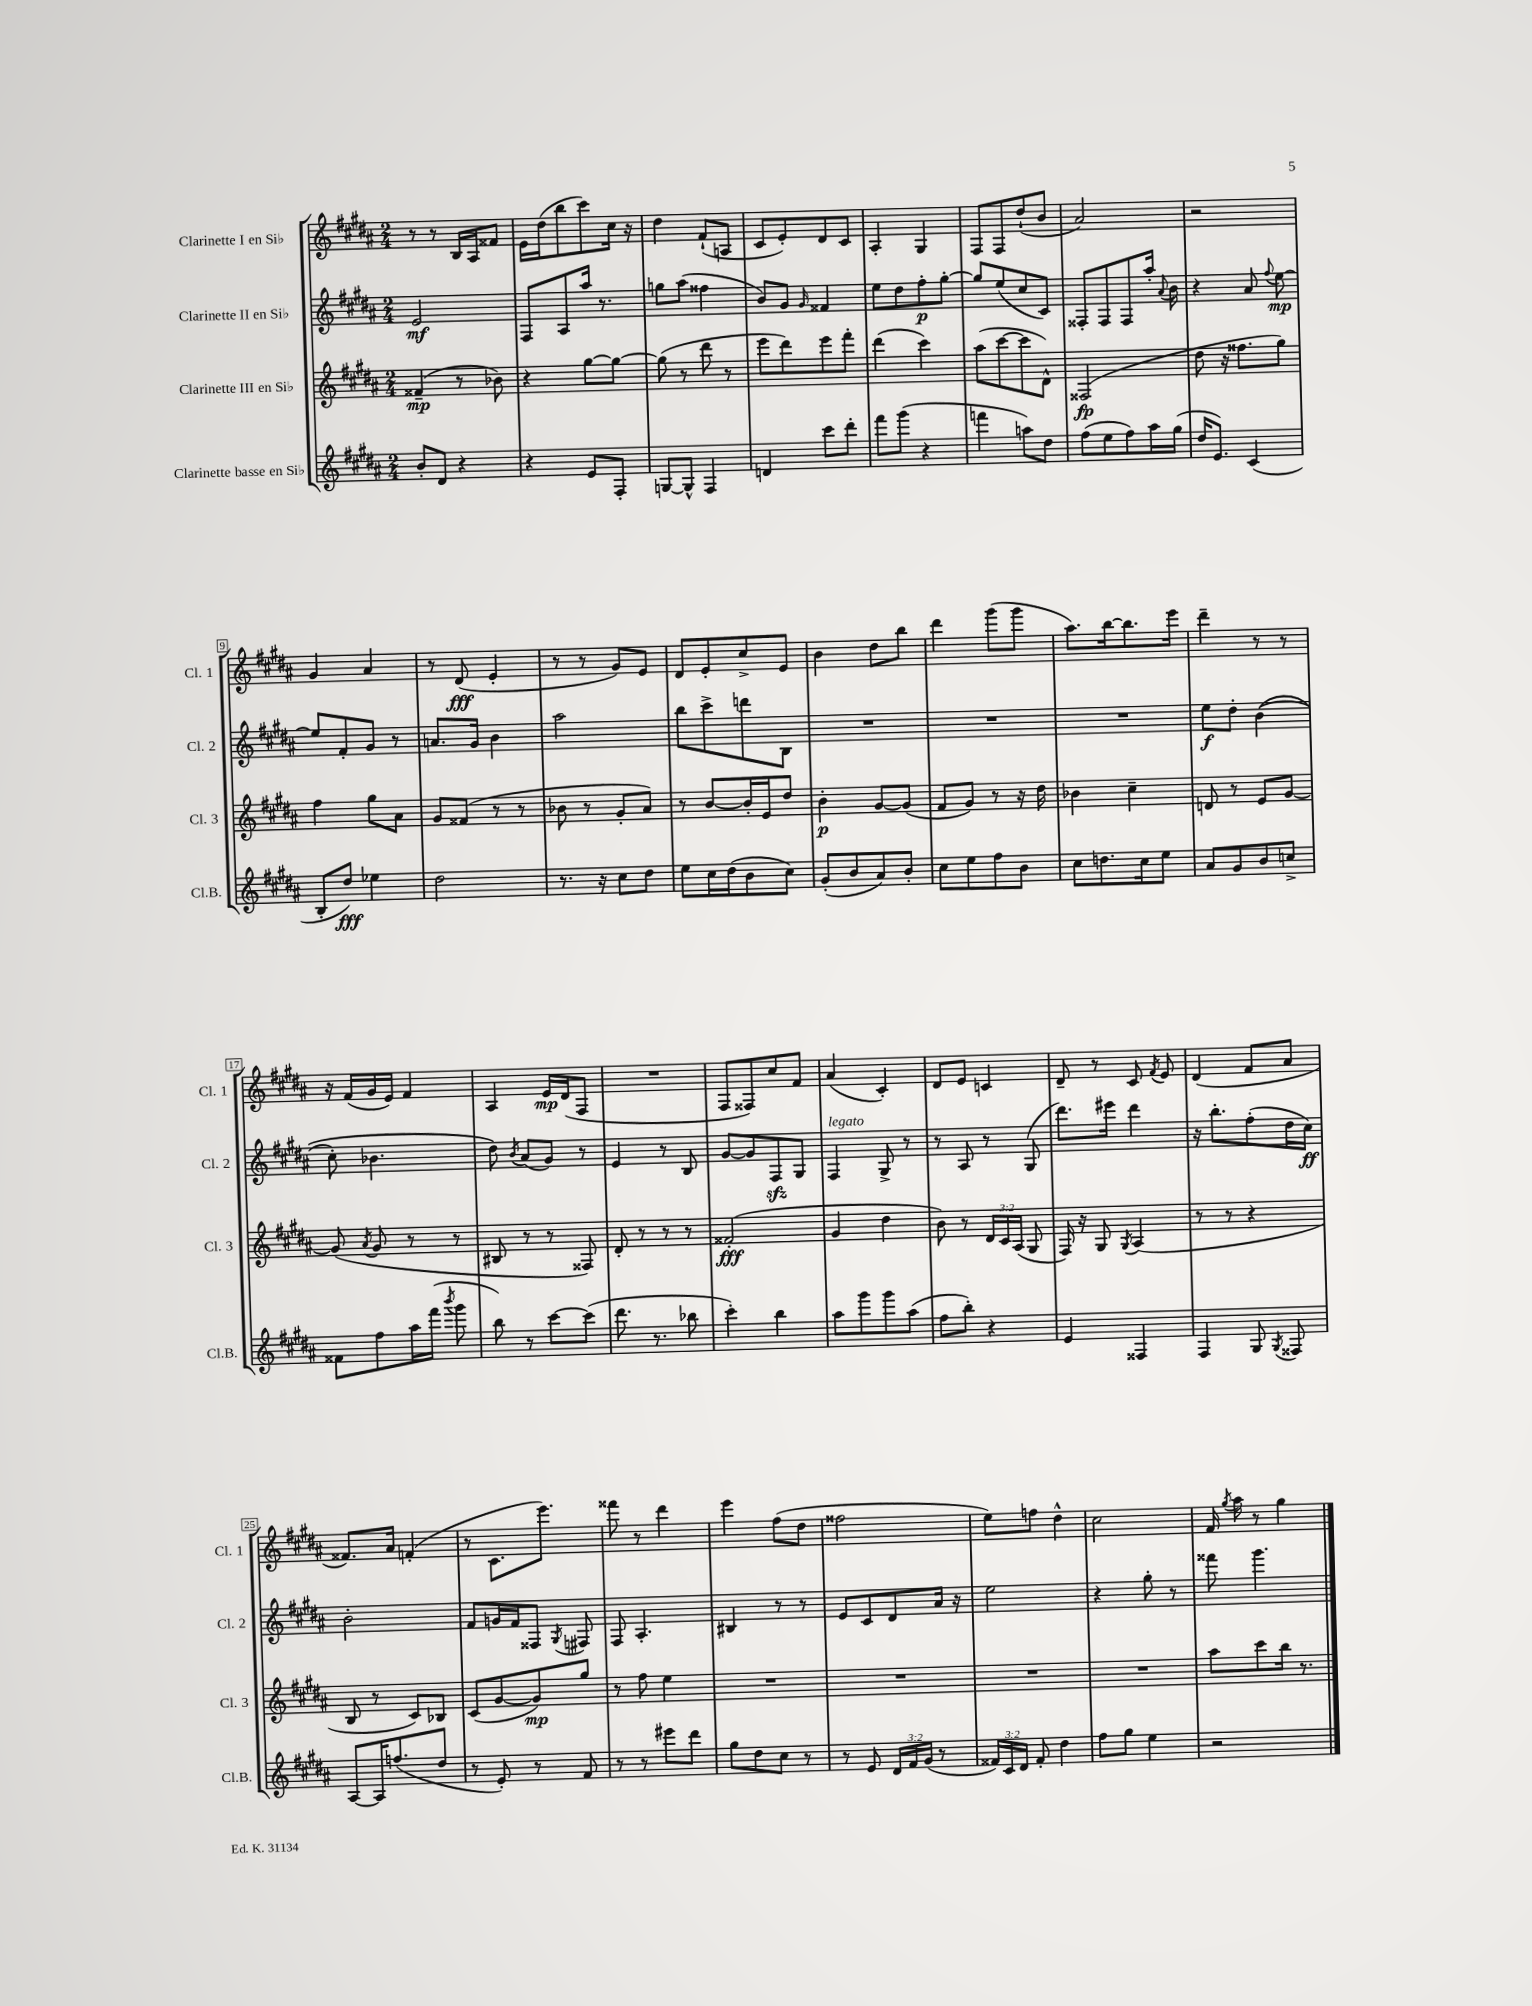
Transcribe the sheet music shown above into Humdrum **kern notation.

**kern	**dynam	**kern	**dynam	**kern	**dynam	**kern	**dynam
*part4	*part4	*part3	*part3	*part2	*part2	*part1	*part1
*staff4	*staff4	*staff3	*staff3	*staff2	*staff2	*staff1	*staff1
*I"Clarinette basse en Si♭	*	*I"Clarinette III en Si♭	*	*I"Clarinette II en Si♭	*	*I"Clarinette I en Si♭	*
*I'Cl.B.	*	*I'Cl. 3	*	*I'Cl. 2	*	*I'Cl. 1	*
*clefG2	*	*clefG2	*	*clefG2	*	*clefG2	*
*k[f#c#g#d#a#]	*	*k[f#c#g#d#a#]	*	*k[f#c#g#d#a#]	*	*k[f#c#g#d#a#]	*
*M2/4	*	*M2/4	*	*M2/4	*	*M2/4	*
=1	=1	=1	=1	=1	=1	=1	=1
8b'/L	.	(4f##X~/	mp	2e/	mf	8r	.
8d#/J	.	.	.	.	.	8r	.
4r	.	8r	.	.	.	16B/LL	.
.	.	.	.	.	.	16A#/J	.
.	.	8b-X\)	.	.	.	8f##X/J	.
=2	=2	=2	=2	=2	=2	=2	=2
4r	.	4r	.	8F#/L	.	16e\LL	.
.	.	.	.	.	.	(16dd#\J	.
.	.	.	.	8A#/	.	8bb\	.
8e/L	.	[8gg#\L	.	16aa#/Jk	.	8ccc#\)	.
.	.	.	.	8.r	.	.	.
8F#'/J	.	8gg#\J_	.	.	.	16cc#\Jk	.
.	.	.	.	.	.	16r	.
=3	=3	=3	=3	=3	=3	=3	=3
[8Gn/L	.	(8gg#\]	.	8ggn\L	.	4dd#\	.
8G^^/J]	.	8r	.	(8aa#\J	.	.	.
4F#/	.	8ddd#\	.	4ff##X\	.	(8f#`/L	.
.	.	8r	.	.	.	8An/J	.
=4	=4	=4	=4	=4	=4	=4	=4
4dn/	.	8eee\L	.	8b/L)	.	8c#/L	.
.	.	8ddd#\)	.	8g#/J	.	8e'/)	.
.	.	.	.	16qqg#/	.	.	.
8ccc#\L	.	8eee\	.	4f##X/	.	8d#/	.
8ddd#'\J	.	8fff#'\J	.	.	.	8c#/J	.
=5	=5	=5	=5	=5	=5	=5	=5
8fff#\L	.	(4ddd#\	.	8ee\L	.	4A#'/	.
(8ggg#\J	.	.	.	8dd#\	.	.	.
4r	.	4ccc#\)	.	8ff#'\	p	4G#/	.
.	.	.	.	[8gg#'\J	.	.	.
=6	=6	=6	=6	=6	=6	=6	=6
4fffn\	.	(8aa#\L	.	8gg#/L]	.	8F#/L	.
.	.	[8ccc#\	.	(8ee/	.	8F#/	.
8aan\L)	.	8ccc#\]	.	8cc#/	.	(8dd#`/	.
8dd#\J	.	8d#^^\J)	.	8c#/J)	.	8b/J	.
=7	=7	=7	=7	=7	=7	=7	=7
(8ff#\L	.	(2F##X/	fp	8F##X'/L	.	2a#/)	.
8ee\	.	.	.	8F##/	.	.	.
8ff#\)	.	.	.	8F##/	.	.	.
16aa#\L	.	.	.	16aa#'/Jk	.	.	.
.	.	.	.	8qqa#/	.	.	.
(16gg#\JJ	.	.	.	16b\	.	.	.
=8	=8	=8	=8	=8	=8	=8	=8
16dd#/KL	.	8dd#\	.	4r	.	2r	.
8.e/J)	.	.	.	.	.	.	.
.	.	16r	.	.	.	.	.
.	.	8.ff##X\L	.	.	.	.	.
(4c#/	.	.	.	8a#/	.	.	.
.	.	.	.	8qqff#/	.	.	.
.	.	8gg#\J)	.	[8ee\	mp	.	.
!!LO:LB:g=z
=9	=9	=9	=9	=9	=9	=9	=9
8B'/L	.	4ff#\	.	8ee/L]	.	4g#/	.
8dd#/J)	fff	.	.	8f#'/	.	.	.
4ee-X\	.	8gg#\L	.	8g#/J	.	4a#/	.
.	.	8a#\J	.	8r	.	.	.
=10	=10	=10	=10	=10	=10	=10	=10
2dd#\	.	8g#/L	.	8.an/L	.	8r	.
.	.	(8f##X/J	.	.	.	(8d#/	fff
.	.	.	.	16g#/Jk	.	.	.
.	.	8r	.	4b\	.	4e'/	.
.	.	8r	.	.	.	.	.
=11	=11	=11	=11	=11	=11	=11	=11
8.r	.	8b-X\	.	2aa#\	.	8r	.
.	.	8r	.	.	.	8r	.
16r	.	.	.	.	.	.	.
8cc#\L	.	8g#'/L	.	.	.	8g#/L)	.
8dd#\J	.	8a#/J)	.	.	.	8e/J	.
=12	=12	=12	=12	=12	=12	=12	=12
8ee\L	.	8r	.	8bb\L	.	8d#/L	.
16cc#\L	.	[8b/L	.	8ccc#^\	.	8e'/	.
(16dd#\J	.	.	.	.	.	.	.
8b\	.	16b'/L]	.	8dddn\	.	8cc#^/	.
.	.	16e/J	.	.	.	.	.
8cc#\J)	.	8dd#/J	.	8B\J	.	8e/J	.
=13	=13	=13	=13	=13	=13	=13	=13
(8g#'/L	.	4b'\	p	2r	.	4b\	.
8b/	.	.	.	.	.	.	.
8a#/)	.	[8g#/L	.	.	.	8dd#\L	.
8b'/J	.	(8g#/J]	.	.	.	8bb\J	.
=14	=14	=14	=14	=14	=14	=14	=14
8cc#\L	.	8f#/L	.	2r	.	4ddd#\	.
8ee\	.	8g#/J)	.	.	.	.	.
8ff#\	.	8r	.	.	.	(8ggg#\L	.
8b\J	.	16r	.	.	.	8ggg#\J	.
.	.	16dd#\	.	.	.	.	.
=15	=15	=15	=15	=15	=15	=15	=15
8cc#\L	.	4b-X\	.	2r	.	8.aa#\L)	.
8.ddn\	.	.	.	.	.	.	.
.	.	.	.	.	.	[16bb\k	.
.	.	4cc#~\	.	.	.	8.bb\]	.
16cc#\k	.	.	.	.	.	.	.
8ee\J	.	.	.	.	.	.	.
.	.	.	.	.	.	16eee\Jk	.
=16	=16	=16	=16	=16	=16	=16	=16
8a#/L	.	8dn/	.	8ee\L	f	4ddd#~\	.
8g#/	.	8r	.	8dd#'\J	.	.	.
8b/	.	8e/L	.	((4b\	.	8r	.
8ccn^/J	.	[8g#/J	.	.	.	8r	.
!!LO:LB:g=z
=17	=17	=17	=17	=17	=17	=17	=17
8f##X\L	.	(8g#/]	.	8cc#'\)	.	16r	.
.	.	.	.	.	.	(16f#/LL	.
.	.	8qa#/	.	.	.	.	.
8ff#\	.	8g#/	.	4.b-X\	.	16g#/	.
.	.	.	.	.	.	16e/JJ)	.
16aa#\L	.	8r	.	.	.	4f#/	.
(16fff#\JJ	.	.	.	.	.	.	.
8qbbb/	.	.	.	.	.	.	.
8ggg#\	.	8r	.	.	.	.	.
=18	=18	=18	=18	=18	=18	=18	=18
8bb\)	.	8B#X/	.	8dd#\)	.	4A#/	.
.	.	.	.	8qb/	.	.	.
8r	.	8r	.	(8a#/L	.	.	.
[8ccc#\L	.	8r	.	8g#/J)	.	16e/LL	mp
.	.	.	.	.	.	(16d#/J	.
(8ccc#\J]	.	8F##X/)	.	8r	.	8F#/J	.
=19	=19	=19	=19	=19	=19	=19	=19
8.ddd#\	.	8d#'/	.	4e/	.	2r	.
.	.	8r	.	.	.	.	.
8.r	.	.	.	.	.	.	.
.	.	8r	.	8r	.	.	.
8bb-X\	.	8r	.	8B/	.	.	.
=20	=20	=20	=20	=20	=20	=20	=20
4ccc#'\)	.	(2f##X'/	fff	[8g#/L	.	8F#/L	.
.	.	.	.	8g#/]	.	8F##X/)	.
4bb\	.	.	.	8F#zz/	.	8cc#/	.
.	.	.	.	8G#/J	.	8f#/J	.
=21	=21	=21	=21	=21	=21	=21	=21
!	!	!	!	!LO:TX:a:i:t=legato	!	!	!
8aa#\L	.	4g#/	.	4F#/	.	(4a#/	.
8ggg#\	.	.	.	.	.	.	.
8ggg#\	.	4dd#\	.	8G#^/	.	4c#'/)	.
(8aa#\J	.	.	.	8r	.	.	.
=22	=22	=22	=22	=22	=22	=22	=22
8ff#\L	.	8b\)	.	8r	.	8d#/L	.
8bb'\J)	.	8r	.	8A#/	.	8e/J	.
4r	.	24d#/LL	.	8r	.	4cn/	.
.	.	24c#/	.	.	.	.	.
.	.	(24A#/JJ	.	.	.	.	.
.	.	8G#/	.	(8G#/	.	.	.
=23	=23	=23	=23	=23	=23	=23	=23
4e/	.	16F#/)	.	8.ddd#\L)	.	8d#~/	.
.	.	16r	.	.	.	.	.
.	.	8G#/	.	.	.	8r	.
.	.	.	.	16eee#X\Jk	.	.	.
.	.	8qG#/	.	.	.	.	.
4F##X/	.	(4A#/	.	4ddd#\	.	8c#/	.
.	.	.	.	.	.	8qf#/	.
.	.	.	.	.	.	8e/	.
=24	=24	=24	=24	=24	=24	=24	=24
4F#/	.	8r	.	16r	.	(4d#/	.
.	.	.	.	8.bb'\L	.	.	.
.	.	8r	.	.	.	.	.
8G#/	.	4r	.	(8ff#'\	.	8f#/L	.
8qG#/	.	.	.	.	.	.	.
8F##X/	.	.	.	16dd#\L	.	8a#/J	.
.	.	.	.	16cc#\JJ)	ff	.	.
!!LO:LB:g=z
=25	=25	=25	=25	=25	=25	=25	=25
[8A#/L	.	8B/	.	2b'\	.	8.f##X/L)	.
16A#/K]	.	8r	.	.	.	.	.
(8.ffn/	.	.	.	.	.	16a#/Jk	.
.	.	8c#/L)	.	.	.	(4fn'/	.
8dd#/J	.	8B-X/J	.	.	.	.	.
=26	=26	=26	=26	=26	=26	=26	=26
8r	.	(8c#/L	.	8f#/L	.	8r	.
8e'/)	.	[8g#/	.	16gn/L	.	8.c#\L	.
.	.	.	.	16f#/J	.	.	.
8r	.	8g#/])	mp	8F##X/J	.	.	.
.	.	.	.	.	.	8.eee\J)	.
.	.	.	.	8qG#/	.	.	.
8f#/	.	8gg#/J	.	8F#X/	.	.	.
=27	=27	=27	=27	=27	=27	=27	=27
8r	.	8r	.	8F#/	.	8fff##X\	.
8r	.	8ff#\	.	4.A#'/	.	8r	.
8eee#X\L	.	4ee\	.	.	.	4ddd#\	.
8ddd#\J	.	.	.	.	.	.	.
=28	=28	=28	=28	=28	=28	=28	=28
8gg#\L	.	2r	.	4B#X/	.	4eee\	.
8dd#\	.	.	.	.	.	.	.
8cc#\J	.	.	.	8r	.	(8ff#\L	.
8r	.	.	.	8r	.	8dd#\J	.
=29	=29	=29	=29	=29	=29	=29	=29
8r	.	2r	.	8e/L	.	2ff##X\	.
8e/	.	.	.	8c#/	.	.	.
24d#/LL	.	.	.	8d#/	.	.	.
24f#/	.	.	.	.	.	.	.
(24g#/JJ	.	.	.	.	.	.	.
8r	.	.	.	16a#/Jk	.	.	.
.	.	.	.	16r	.	.	.
=30	=30	=30	=30	=30	=30	=30	=30
24f##X/LL)	.	2r	.	2ee\	.	8ee\L)	.
24c#/	.	.	.	.	.	.	.
24d#/JJ	.	.	.	.	.	.	.
8f##'/	.	.	.	.	.	8ffn\J	.
4dd#\	.	.	.	.	.	4dd#^^\	.
=31	=31	=31	=31	=31	=31	=31	=31
8ff#\L	.	2r	.	4r	.	2cc#\	.
8gg#\J	.	.	.	.	.	.	.
4ee\	.	.	.	8gg#'\	.	.	.
.	.	.	.	8r	.	.	.
=32	=32	=32	=32	=32	=32	=32	=32
2r	.	8aa#\L	.	8fff##X\	.	16f#/	.
.	.	.	.	.	.	8qgg#/	.
.	.	.	.	.	.	16aa#\	.
.	.	8ccc#\	.	4.ggg#\	.	8r	.
.	.	16bb\Jk	.	.	.	4gg#\	.
.	.	8.r	.	.	.	.	.
==	==	==	==	==	==	==	==
*-	*-	*-	*-	*-	*-	*-	*-
